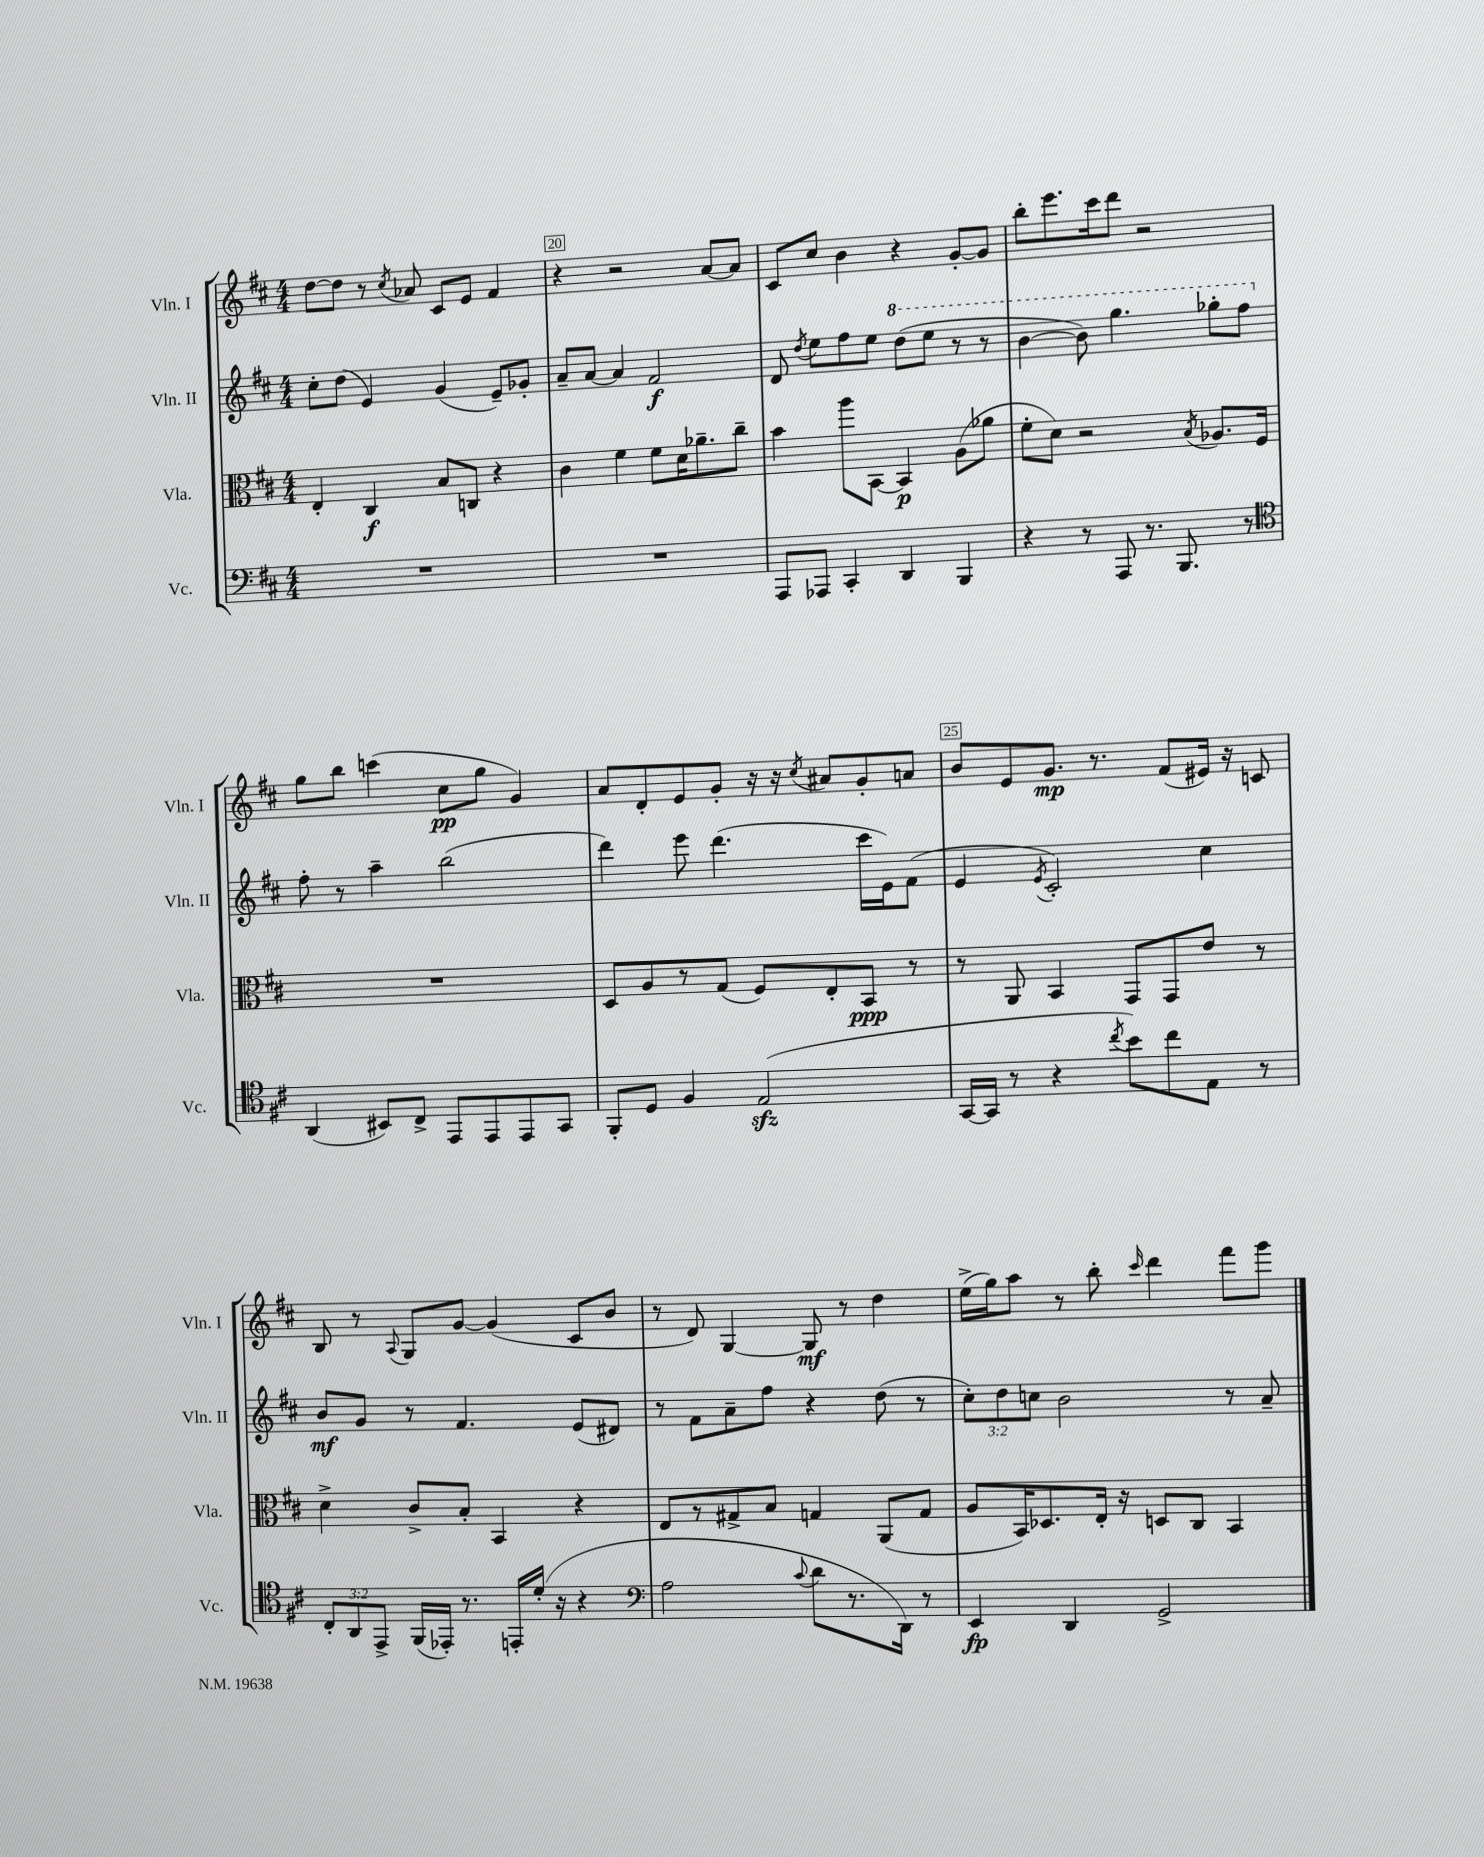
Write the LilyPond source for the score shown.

<<
\new StaffGroup <<
\new Staff = "s0" \with { instrumentName = "Vln. I" shortInstrumentName = "Vln. I" } {
    \clef treble \key d \major \numericTimeSignature \time 4/4
    \autoBeamOff d''8[~ d''8] r8 \acciaccatura { cis''8 } aes'8 cis'8[ e'8] fis'4 |
    r4 r2 a'8[~ a'8] |
    cis'8[ cis''8] b'4 r4 g'8[~-. g'8] |
    b''8[-. e'''8. cis'''16 d'''8] r2 |
    g''8[ b''8] c'''4( cis''8[\pp g''8] g'4) |
    a'8[ d'8-. e'8 g'8]-. r16 r16 \acciaccatura { cis''8 } ais'8[ g'8-. a'8] |
    b'8[ e'8 g'8.]\mp r8. fis'8[( eis'16]) r16 c'8 |
    b8 r8 \appoggiatura { a8 } g8[ g'8]~ g'4( cis'8[ b'8] |
    r8 d'8) g4~ g8\mf r8 d''4 |
    e''16[->( g''16) a''8] r8 b''8-. \grace { cis'''16 } d'''4 fis'''8[ g'''8] \bar "|." |
}
\new Staff = "s1" \with { instrumentName = "Vln. II" shortInstrumentName = "Vln. II" } {
    \clef treble \key d \major \numericTimeSignature \time 4/4 \override Staff.TupletNumber.text = #tuplet-number::calc-fraction-text
    \autoBeamOff cis''8[-. d''8]( e'4) g'4( e'8[--) ges'8]-. |
    a'8[-- a'8]~ a'4 fis'2\f |
    d'8 \acciaccatura { d''8 } e''8[ fis''8 e''8] \ottava #1 d'''8[( e'''8] r8 r8 |
    b''4~ b''8) g'''4. ges'''8[-. fis'''8] \ottava #0 |
    fis''8-. r8 a''4-- b''2( |
    d'''4) e'''8 d'''4.( cis'''16[ e'16) fis'8]( |
    e'4 \acciaccatura { e'8 } cis'2-.) cis''4 |
    b'8[\mf g'8] r8 fis'4. e'8[( dis'8]) |
    r8 fis'8[ a'8-- fis''8] r4 d''8( r8 |
    \tuplet 3/2 { cis''8[-.) d''8 c''8] } b'2 r8 a'8-- \bar "|." |
}
\new Staff = "s2" \with { instrumentName = "Vla." shortInstrumentName = "Vla." } {
    \clef alto \key d \major \numericTimeSignature \time 4/4
    \autoBeamOff e4-. cis4\f b8[ c8] r4 |
    cis'4 fis'4 fis'8[ d'16 aes'8.-- cis''8]-- |
    b'4 a''8[ b,8]~ b,4\p a8[( aes'8] |
    fis'8[-. d'8]) r2 \acciaccatura { b8 } aes8.[ fis16] |
    R1 |
    d8[ a8 r8 g8]( fis8[) e8-. b,8]\ppp r8 |
    r8 a,8 b,4 g,8[ g,8 e'8] r8 |
    d'4-> cis'8[-> b8]-. b,4 r4 |
    e8[ r8 gis8-> b8] g4 a,8[( g8] |
    a8[ b,16) des8. e16]-. r16 d8[ cis8] b,4 \bar "|." |
}
\new Staff = "s3" \with { instrumentName = "Vc." shortInstrumentName = "Vc." } {
    \clef bass \key d \major \numericTimeSignature \time 4/4 \override Staff.TupletNumber.text = #tuplet-number::calc-fraction-text
    \autoBeamOff R1 |
    R1 |
    a,,8[ aes,,8] cis,4-. d,4 b,,4 |
    r4 r8 a,,8 r8. b,,8. r8 |
    \clef tenor a,4( bis,8[) cis8]-> e,8[ e,8 e,8 g,8] |
    fis,8[-. d8] fis4 e2\sfz( |
    g,16[~ g,16] r8 r4 \acciaccatura { cis''8 } b'8[) cis''8 e8] r8 |
    \tuplet 3/2 { cis8[-. a,8 e,8]-> } fis,16[( ees,16]-.) r8. e,16[-. d'16]-.( r16 r4 |
    \clef bass a2 \appoggiatura { cis'8 } d'8[ r8. d,16]) r8 |
    e,4\fp d,4 g,2-> \bar "|." |
}
>>
>>
\layout { \context { \Score currentBarNumber = #19 \override BarNumber.break-visibility = ##(#f #t #t) barNumberVisibility = #(every-nth-bar-number-visible 5) \override BarNumber.stencil = #(make-stencil-boxer 0.1 0.3 ly:text-interface::print) } }
